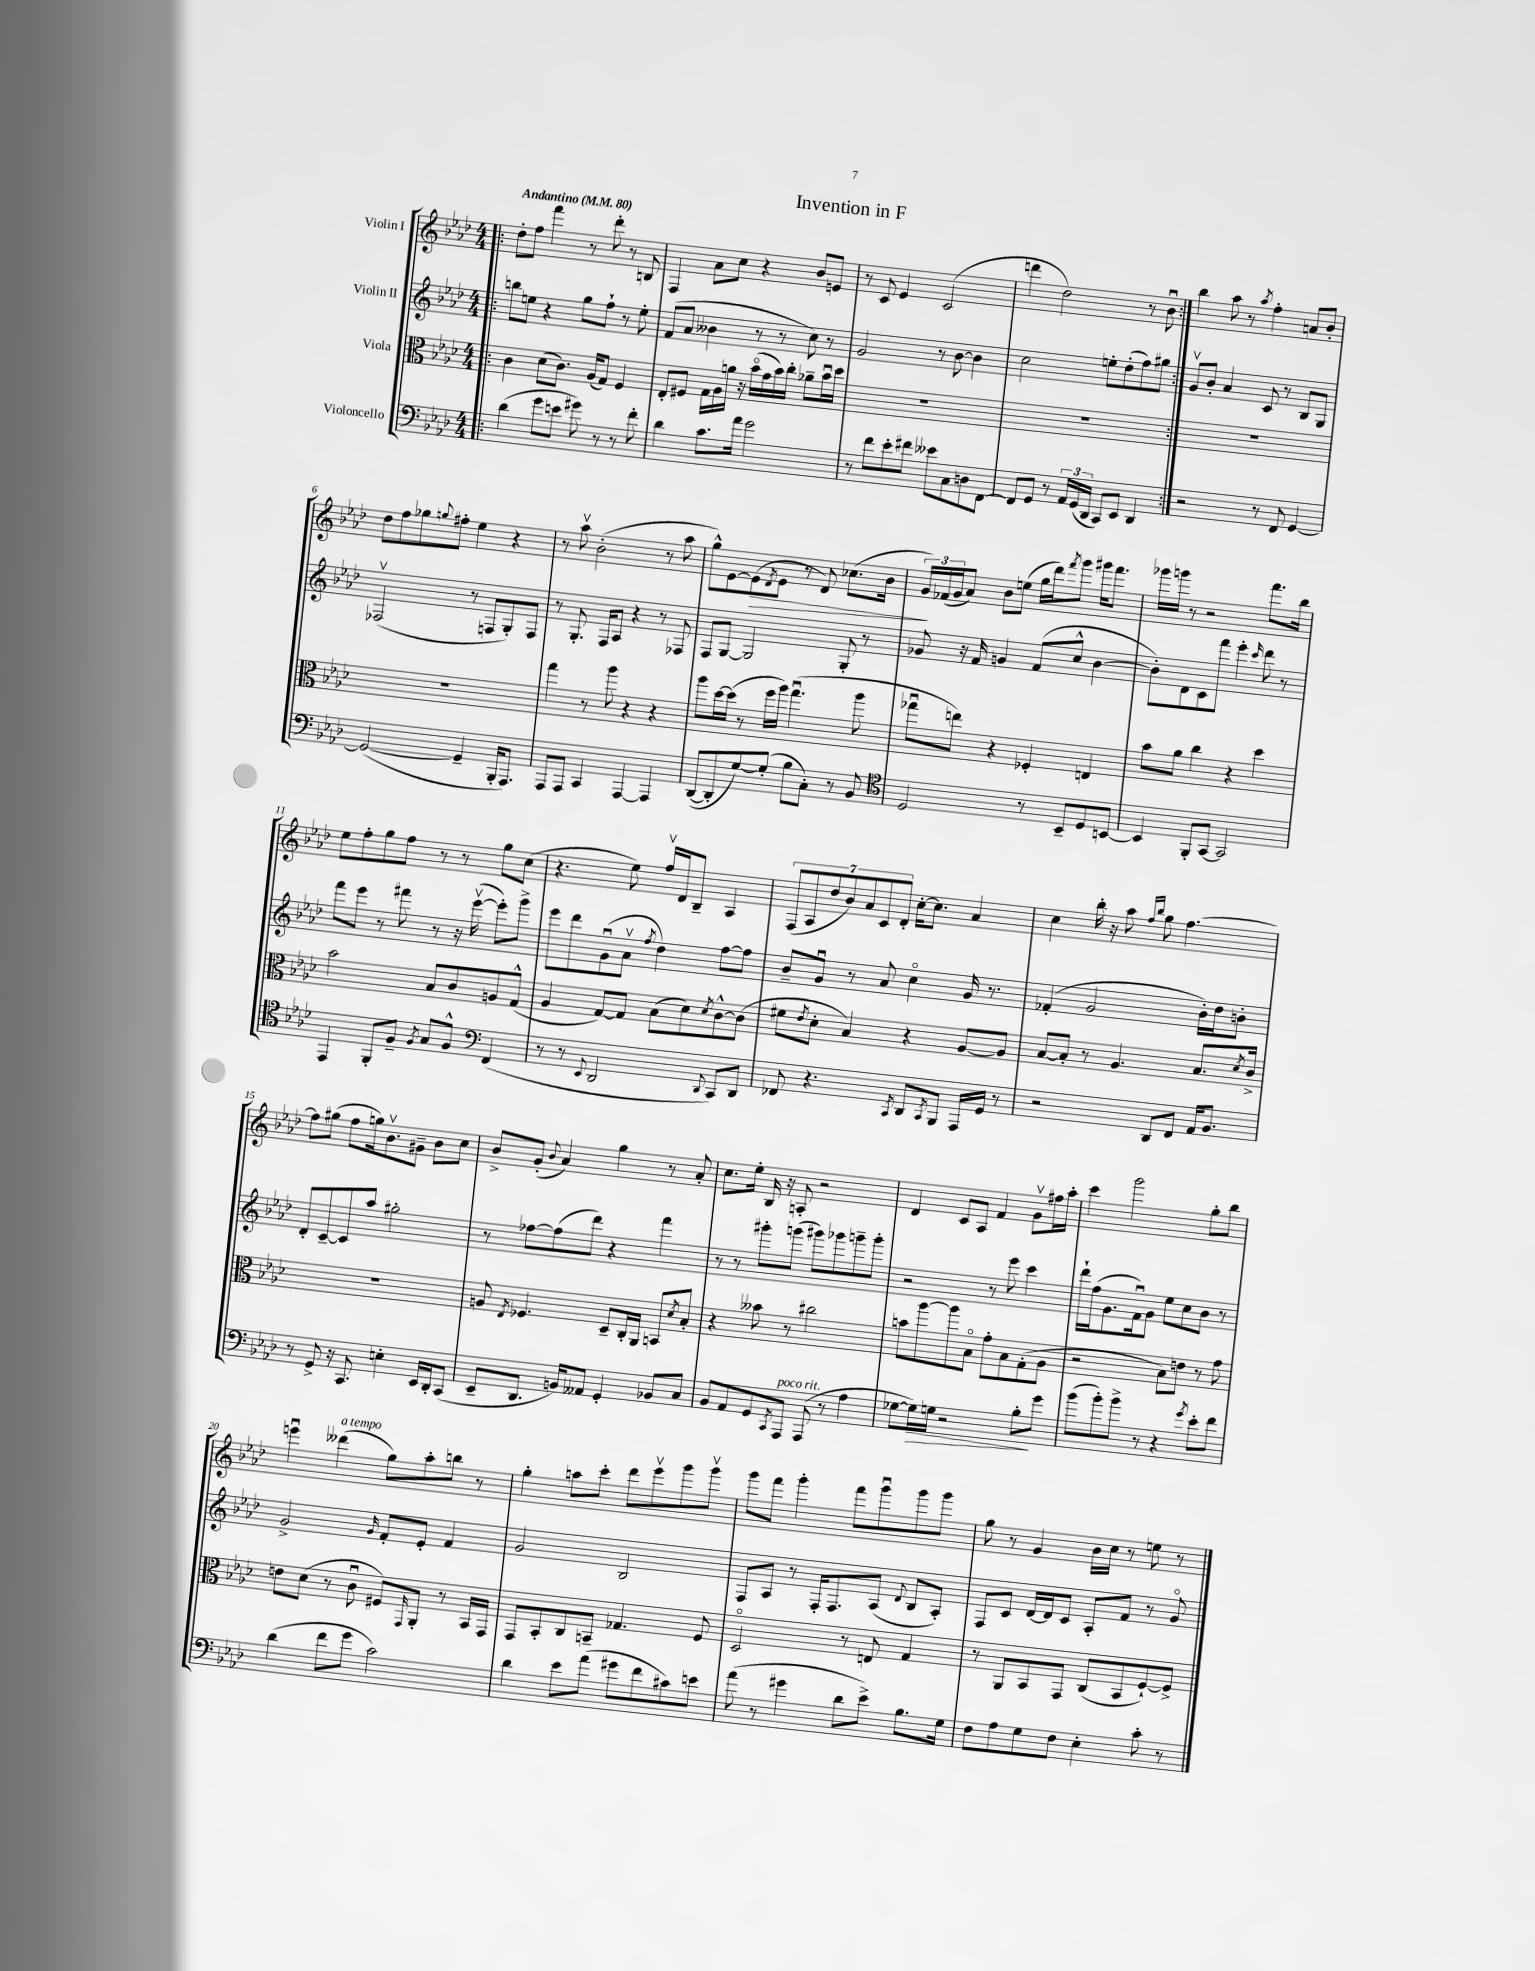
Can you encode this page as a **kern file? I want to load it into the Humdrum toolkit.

**kern	**kern	**kern	**kern
*staff4	*staff3	*staff2	*staff1
*clefF4	*clefC3	*clefG2	*clefG2
*k[b-e-a-d-]	*k[b-e-a-d-]	*k[b-e-a-d-]	*k[b-e-a-d-]
*M4/4	*M4/4	*M4/4	*M4/4
*MM80	*MM80	*MM80	*MM80
=!|:	=!|:	=!|:	=!|:
(4d-	4c	8bb	8dd-'
.	.	8ee	8ff
8g	(8d-	4r	4fff
8e	8.c)	.	.
8g#)	.	8gg	8r
.	(16A-	.	.
8r	8G)	8ff`	8ddd-'
8r	4F	8r	8r
8f'	.	8ee'	8B
=	=	=	=
4d-	8E-'	(8f	4F
.	8F#	8a-	.
8.c	16G	4b--	8a-
.	16A-	.	.
.	16a	.	8cc
16a-	16r	.	.
2g	(16b-o	8r	4r
.	16g	.	.
.	16b-)	8r	.
.	16cc'	.	.
.	8a-~	8cc)	8b-
.	16b-u	8r	8e
.	16dd-	.	.
=	=	=	=
8r	1r	2g	8r
8f	.	.	8c
8e-'	.	.	4e-
8f#	.	.	.
8e--	.	8r	(2c
8C	.	[8b-	.
8D	.	4b-]	.
[8FF	.	.	.
=	=	=	=
8FF]	1r	2cc	4ddd
8GG	.	.	.
8r	.	.	2dd-)
24AA-	.	.	.
(24GG	.	.	.
24DD-	.	.	.
8CC)	.	8ee'	.
8EE-	.	(8dd-'	.
4DD-	.	8ff)	8r
.	.	8gg#	8b-u
=:|!	=:|!	=:|!	=:|!
2r	1r	8gv	4bb-
.	.	8b-'	.
.	.	4a-	8aa-
.	.	.	8r
.	.	.	8qaa-
8r	.	8c	4ff'
8FF	.	8r	.
[4GG	.	8B-	8a
.	.	8G	8b-'
=	=	=	=
(2GG_	1r	(2F-v	8dd-
.	.	.	8ff
.	.	.	8gg-
.	.	.	8qqgg
.	.	.	8ff#'
4GG~]	.	8r	4ee-
.	.	8F	.
16BBB-'	.	8G')	4r
8.AAA-)	.	.	.
.	.	8F	.
=	=	=	=
8AAA-	4gg	8r	8r
8AAA-	.	8.G'	8aa-v
4CC	8r	.	(2b-'
.	.	16F	.
.	8aa-	8A-	.
[4AAA-	4r	4r	.
4AAA-]	4r	8r	8r
.	.	8F-	8aa-
=	=	=	=
([8DD-	8aa-	8F	8gg^^)
8DD-']	[16dd-	[8G	[8e-
.	(16dd-]	.	.
[8G)	8r	2G]	(8e-]
.	.	.	8qd-
(8G']	16ff	.	8e-
.	16aa-)	.	.
8B-	(4.ggu	.	8r
8C')	.	.	8d-)
8r	.	8G'	(8.cc-
8BB-	8aa-	8r	.
.	.	.	16b-
=	=	=	=
*clefC4	*	*	*
2D-	8gg-u	8g-	24g)
.	.	.	(24f-
.	.	.	24g
.	8ee)	16r	8a-)
.	.	16f	.
.	4r	4g	8b-
.	.	.	(8ee
8r	4F-'	(8f	16gg
.	.	.	16ddd-)
.	.	.	8qfff
8BB-~	.	8cc^^	8ggg
8D-	4E	[4b-	16ggg#
.	.	.	8.fff
[8BB	.	.	.
=	=	=	=
4BB]	8b-	8b-'])	16ggg-
.	.	.	16ggg
.	8a-	8d-	8r
8FF'	4cc	8c	2r
[8GG	.	8fff	.
2GG]	4r	4eee-'	.
.	.	16qqccc	.
.	4dd-	8ddd-	8.fff
.	.	8r	.
.	.	.	16bb-
=	=	=	=
4EE-	2b-	8fff	8ee-
.	.	8eee-	8ff'
8FF'	.	8r	8gg
8F~	.	8fff#	8ff
8qF	.	.	.
8G	8B-	8r	8r
8F^^	8c	16r	8r
.	.	([16eee-v	.
*clefF4	*	*	*
(4FF	8A	8eee-'])	8gg
.	(8G^^	8ggg^	(8cc
=	=	=	=
8r	4A-	8eee-	4.r
8r	.	8ddd-	.
8qqEE-	.	.	.
2DD-	[8G)	(8gu	.
.	8G]	8a-v	8ee-)
.	.	8qff	.
.	(8B-	4dd-)	16ffv
.	.	.	16d-
.	8d-)	.	8B-~
8qqDD-	8qd-	.	.
8CC)	[8c^^	[8ff	4A-
8DD-	(8c]	8ff]	.
=	=	=	=
8FF-	8f#	8b-~	(14F
.	.	.	14A-
.	8qe-	.	.
4.r	8d-'	8gu	.
.	.	.	14dd-
.	.	.	14b-)
.	4B-)	8r	.
.	.	.	14a-
.	.	.	14c
.	.	8a-	.
.	.	.	14d-'
8qCC	.	.	.
8DD-	4r	4cco	[16cc'
.	.	.	8.cc]
8qCC	.	.	.
8BBB-	.	.	.
16AAA-	[8A-	16g	4a-
16GG	.	8.r	.
8r	8A-]	.	.
=	=	=	=
2r	[8B-	(4f-'	4cc
.	8B-']	.	.
.	8r	2g	16bb-'
.	.	.	16r
.	4.A-	.	8aa-
.	.	.	16qqff
.	.	.	16qqbb-
8DD-	.	.	8gg
8FF	.	.	[4.ff
16AA-	8.B-	16b-')	.
8.BB-	.	16dd-	.
.	.	8b'	.
.	8qd-	.	.
.	16c^	.	.
=	=	=	=
8r	1r	8d-'	8ff]
8GG^	.	[8c~	(8gg#
16r	.	8c]	8ff
8.CC	.	.	.
.	.	8aa-	16gg)
.	.	.	8.b-v
4E'	.	2gg#'	.
.	.	.	8g#~
16EE-	.	.	8b-
16DD-'	.	.	.
(8CC	.	.	8cc
=	=	=	=
8EE-~	8A	8r	8b-^
.	8qE-	.	.
8.DD-	4.F-	[8ff-	(8g'
.	.	.	8qqb-
.	.	(8ff-]	4a-)
16BB)	.	.	.
8AA--	.	8ddd-)	.
4GG'	8D-~	4r	4gg
.	16C'	.	.
.	16AA-	.	.
8BB-	8BB	4fff	8r
.	8qd-	.	.
8C	8B-'	.	8a-'
=	=	=	=
8BB-	4r	8r	8.cc
8AA-	.	8r	.
.	.	.	16ee-'
8GG	8b--	8ggg#'	16B-
.	.	.	16r
8qCC	.	.	.
8AAA-	8r	(8ggg	8A'
(8AAA-	2cc#	8ggg#)	2r
8r	.	8ggg-	.
4A-	.	8ggg~	.
.	.	8ggg'	.
=	=	=	=
[8G-	8b	2r	4d-
16G-])	[8aa-	.	.
16G	.	.	.
2r	8aa-]	.	8c
.	8B-o	.	8A-
.	8g'	8r	4f
.	8B-	8eee-	.
8B-'	(8G'	4ccc	8gv
8g	8A-	.	16ff#
.	.	.	16aa-'
=	=	=	=
(8b-	2r	16ddd-`	4ccc
.	.	(16ff	.
8b-')	.	8.g	.
8b-^	.	.	2ggg
.	.	16fu)	.
8r	.	8g	.
4r	8B-)	8ee-	.
.	8e	8cc	.
8qg	.	.	.
8e-'	8r	8b-	8gg'
8f	8g	8r	8bb-
=	=	=	=
(4d-	8e	2g^	4eeeu
.	(8d-	.	.
8f	8r	.	(4ddd--
8g	8cu	.	.
.	.	16qqg	.
2c)	8F#)	8f'	8gg)
.	16qqGG	.	.
.	8AA-'	8e-'	8aa-'
.	8r	4f	8bb
.	16BB-	.	8r
.	16GG	.	.
=	=	=	=
4d-	8GG	2g	4gg'
.	8BB-'	.	.
8e-	8C	.	8aa
(8a-	8BB~	.	8ccc'
8g#	4.G-	2B-	8ddd-
8f	.	.	8eee-v
8c#)	.	.	8ggg
8e	8F	.	8gggv
=	=	=	=
(8a-	2D-o	8F	8ggg
8r	.	8A-	8fff
4g#	.	8r	4ggg'
.	.	16F'	.
.	.	8.F	.
8d-	8r	.	8fff
8e-^)	8E	(8A-	8gggu
.	.	8qqd-	.
8.B-	4G	8B-	8ggg
.	.	8A-')	8ggg
16G	.	.	.
=	=	=	=
8F	8r	8F	8gg
8A-	8AA-	8c	8r
8G	8BB-	[16d-	4g
.	.	16d-]	.
8F	8GG	8c	.
4E-'	(8C	8A-'	16b-
.	.	.	16cc
.	8BB-	8f	8r
8c'	[8F`)	8r	8ee
8r	8F^]	8go	8r
==	==	==	==
*-	*-	*-	*-
